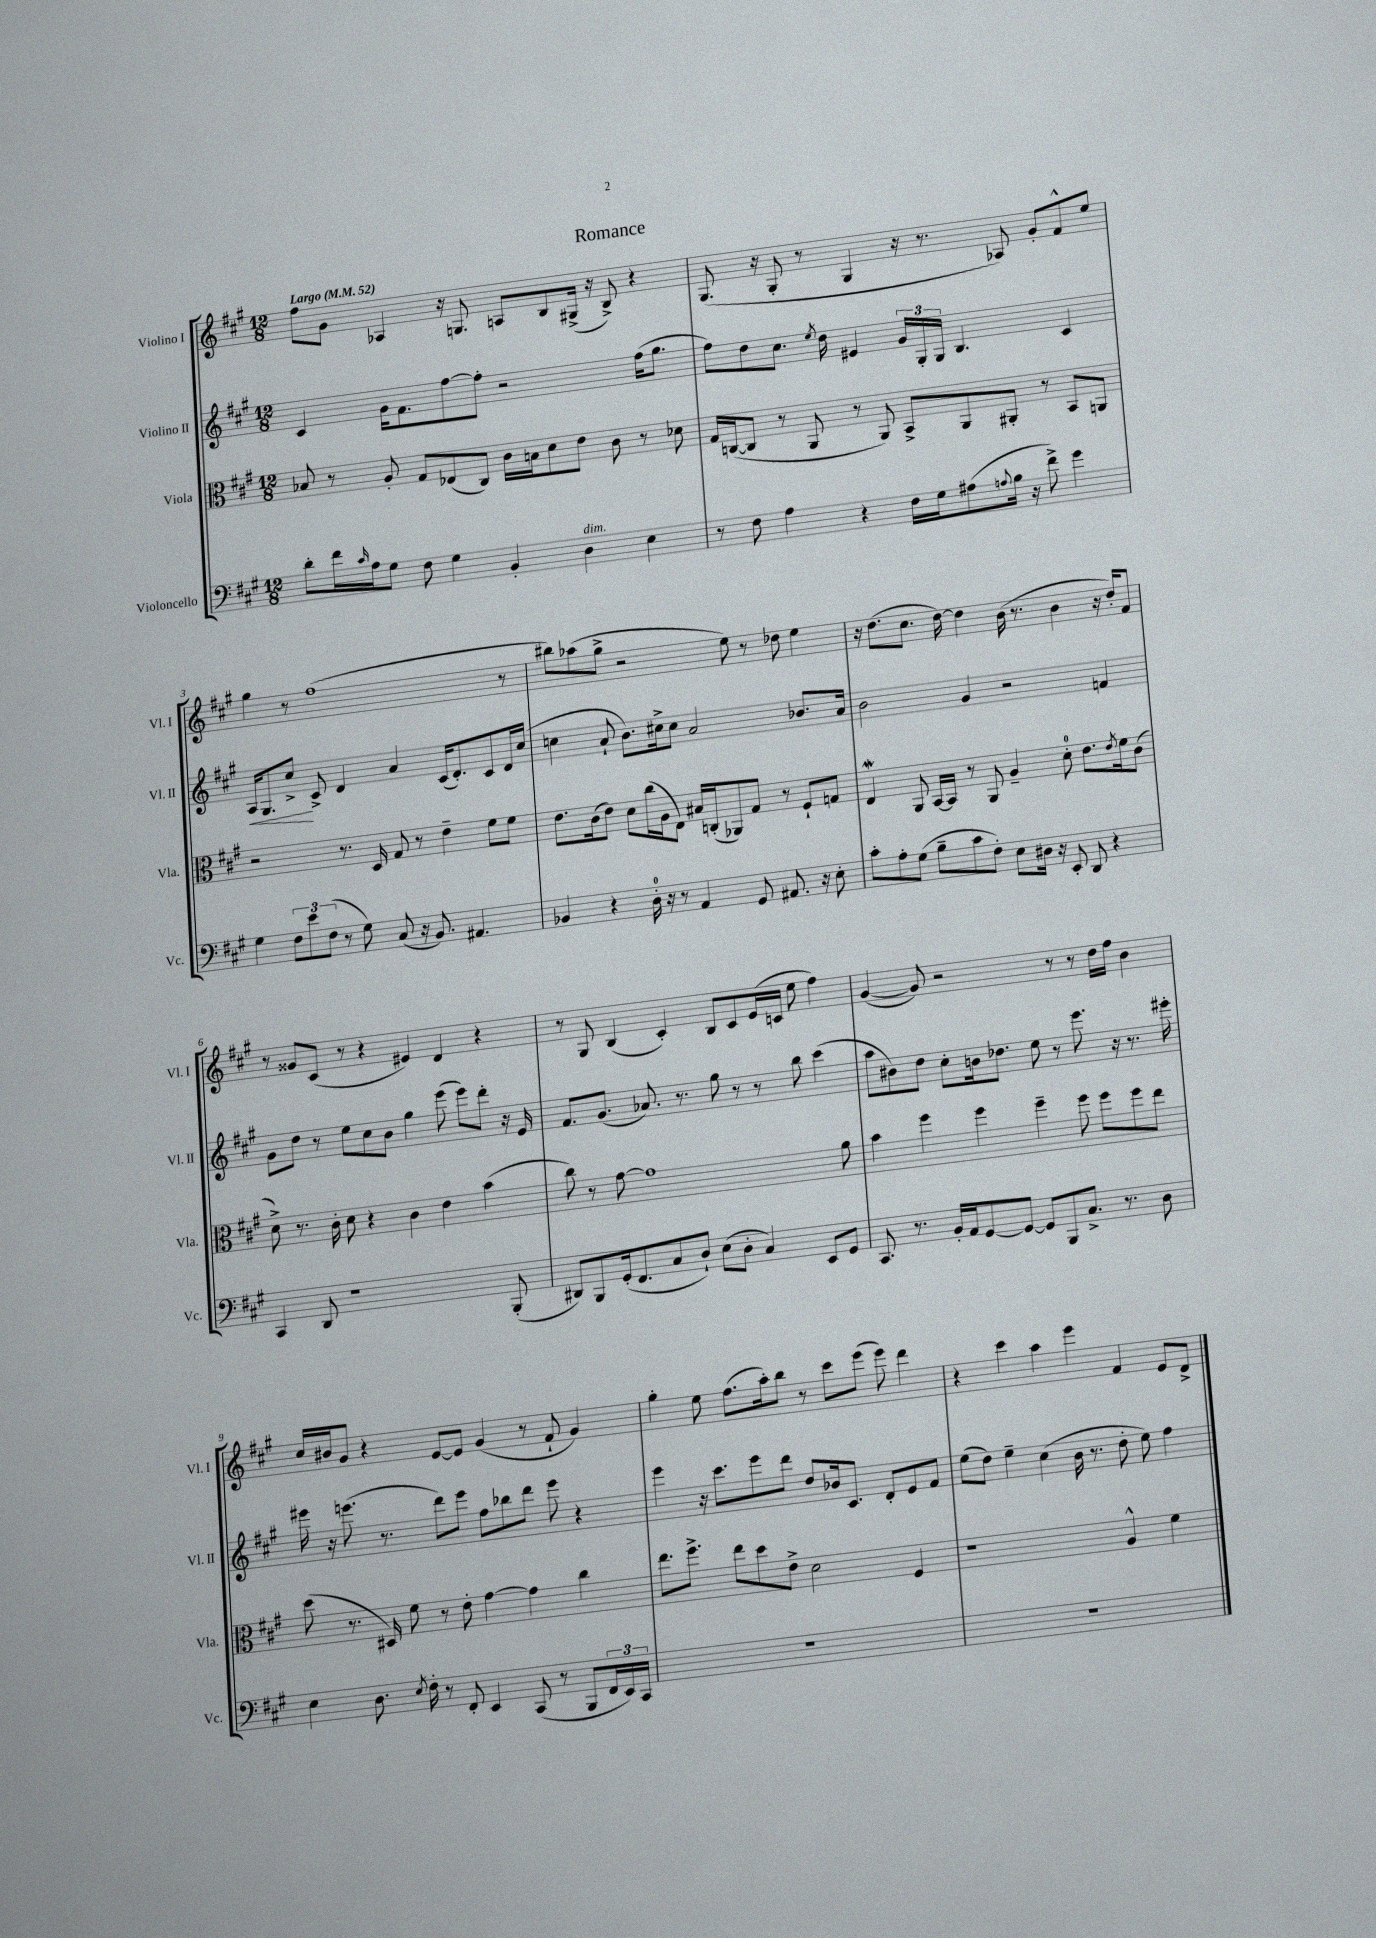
\header { title = "Romance" }
<<
\new StaffGroup <<
\new Staff = "s0" \with { instrumentName = "Violino I" shortInstrumentName = "Vl. I" } {
    \clef treble \key a \major \numericTimeSignature \time 12/8 \tempo "Largo" 4 = 52
    fis''8 gis'8 aes4 r16 g8. a8 b8 gis16->( r16 b8->) r4 |
    gis8.( r16 gis8-. r8 gis4 r16 r8. aes8) gis'8-. fis'8-^ e''8 |
    gis''4 r8 fis''1( r8 |
    bis''8) aes''8( gis''8-> r2 e''8) r8 des''8 e''4 |
    r16 d''8.( cis''8. d''16~) d''4 b'16( r8. b'4 r16 d''16-.) fis'8 |
    r8 gisis'8 cis'8( r8 r4 eis'4) d'4 r4 |
    r8 gis8 b4( cis'4-.) b8 cis'8 e'16( c'16 e''8 fis''4) |
    gis'4~( gis'8) r2 r8 r8 d''16 fis''16 b'4 |
    cis''16 bis'16 gis'8 r4 e'8~ e'8 gis'4( r8 fis'8-! gis'4) |
    gis''4-. e''8 fis''8.( a''16-.) b''8 r8 cis'''8 e'''8( e'''8) d'''4 |
    r4 cis'''4 a''4 e'''4 fis'4 e'8 d'8-> \bar "|." |
}
\new Staff = "s1" \with { instrumentName = "Violino II" shortInstrumentName = "Vl. II" } {
    \clef treble \key a \major \numericTimeSignature \time 12/8
    cis'4 gis'16 fis'8. fis''8~ fis''8-. r2 fis''16( gis''8. |
    fis''8) d''8 cis''8. \acciaccatura { e''8 } d''16 eis'4 \tuplet 3/2 { gis'16 gis16-. gis16 } b4. cis'4 |
    a16\< gis8. cis''8->\! cis'8-> d'4 a'4 cis'16( d'8.-.) cis'8 d'16 cis''16( |
    c''4 a'8-! b'8.) cis''16-> cis''8 a'2 bes'8. a'16 |
    b'2 gis'4 r2 f'4 |
    gis'8 d''8 r8 e''8 cis''8 b'8 gis''4 e'''8( e'''8) d'''8-. r16 e'16 |
    fis'8. gis'8.( aes'8.) r8. gis''8 r8 r8 b''8 cis'''4( |
    a''8 bis'8) d''8 cis''8-. b'16 des''8. e''8 r8 e'''8. r16 r8. eis'''16-. |
    eis'''16 r16 e'''8.( r8. d'''8) e'''8 fis''8 bes''8 d'''8 e'''8 r4 |
    e'''4 r16 cis'''8. e'''8 d'''8 d''8 bes'16 cis'8. d'8-. e'8 fis'8 |
    e''8( d''8) e''4-- cis''4( b'16 r8. d''8-. e''8) fis''4 \bar "|." |
}
\new Staff = "s2" \with { instrumentName = "Viola" shortInstrumentName = "Vla." } {
    \clef alto \key a \major \numericTimeSignature \time 12/8
    bes8 r8 a8-. gis8 ees8( cis8) cis'16 b16 d'8 e'8 cis'8 r8 des'8 |
    gis16 c16~( c8 r8 a,8 r8 a,8) b,8-> a,8 ais,8-. r8 b,8 a,8 |
    r2 r8. d16 gis8 r8 e'4-- fis'8 fis'8 |
    e'8. cis'16( e'8) d'8 cis''16( a16 e8) bis16 c16-.( aes,8) gis8 r8 fis8-! g8 |
    e4\mordent a,8 b,16~ b,16 r8 a,8 a4-- d'8-0-. e'8. \acciaccatura { e'8 } fis'16 cis'8( |
    d'8->) r8. cis'16-. d'8 r4 cis'4 e'4 b'4( |
    cis''8) r8 gis'8~ gis'1 a'8 |
    b'4 fis''4 fis''4 fis''4-- fis''8 fis''8 fis''8 e''8 |
    d''8( r8. dis16) fis'8 r8 e'8-. gis'4~ gis'4 cis''4 |
    e''8. fis''8.-> e''8 d''8 e'8-> d'2 fis4 |
    r1 a4-^ fis'4 \bar "|." |
}
\new Staff = "s3" \with { instrumentName = "Violoncello" shortInstrumentName = "Vc." } {
    \clef bass \key a \major \numericTimeSignature \time 12/8
    d'8-. fis'16 \grace { cis'16 } a16 gis8 fis8 gis4 b,4-. d4^\markup { \italic "dim." } e4 |
    r8 fis8 a4 r4 fis16 gis16 ais8( \appoggiatura { a8 } b16 r16 fis'8->) gis'4 |
    gis4 \tuplet 3/2 { fis8 e'8 fis8( } r8 gis8) cis8( r16 b,8.) ais,4. |
    bes,4 r4 d16-0-. r16 r8 a,4 gis,8 ais,8. r16 e8-. |
    cis'8-. a8-. gis8( b8-- cis'8 fis8-.) e8 dis16 r16 e,8-. d,8 r4 |
    cis,4 d,8 r1 b,,8-.( |
    dis,8) b,,8 gis,16-.( fis,8. cis8 d8-!) e8( d8-. cis4) e,8 gis,8 |
    cis,8. r8. b,16-. a,16 gis,8~ gis,8~ gis,8 b,,8 cis8.-> r8. d8 |
    e4 d8. \acciaccatura { e8 } fis16-. r8 fis,8-. e,4 cis,8( r8 b,,8 \tuplet 3/2 { fis,16 e,16) cis,16 } |
    R1. |
    R1. \bar "|." |
}
>>
>>
